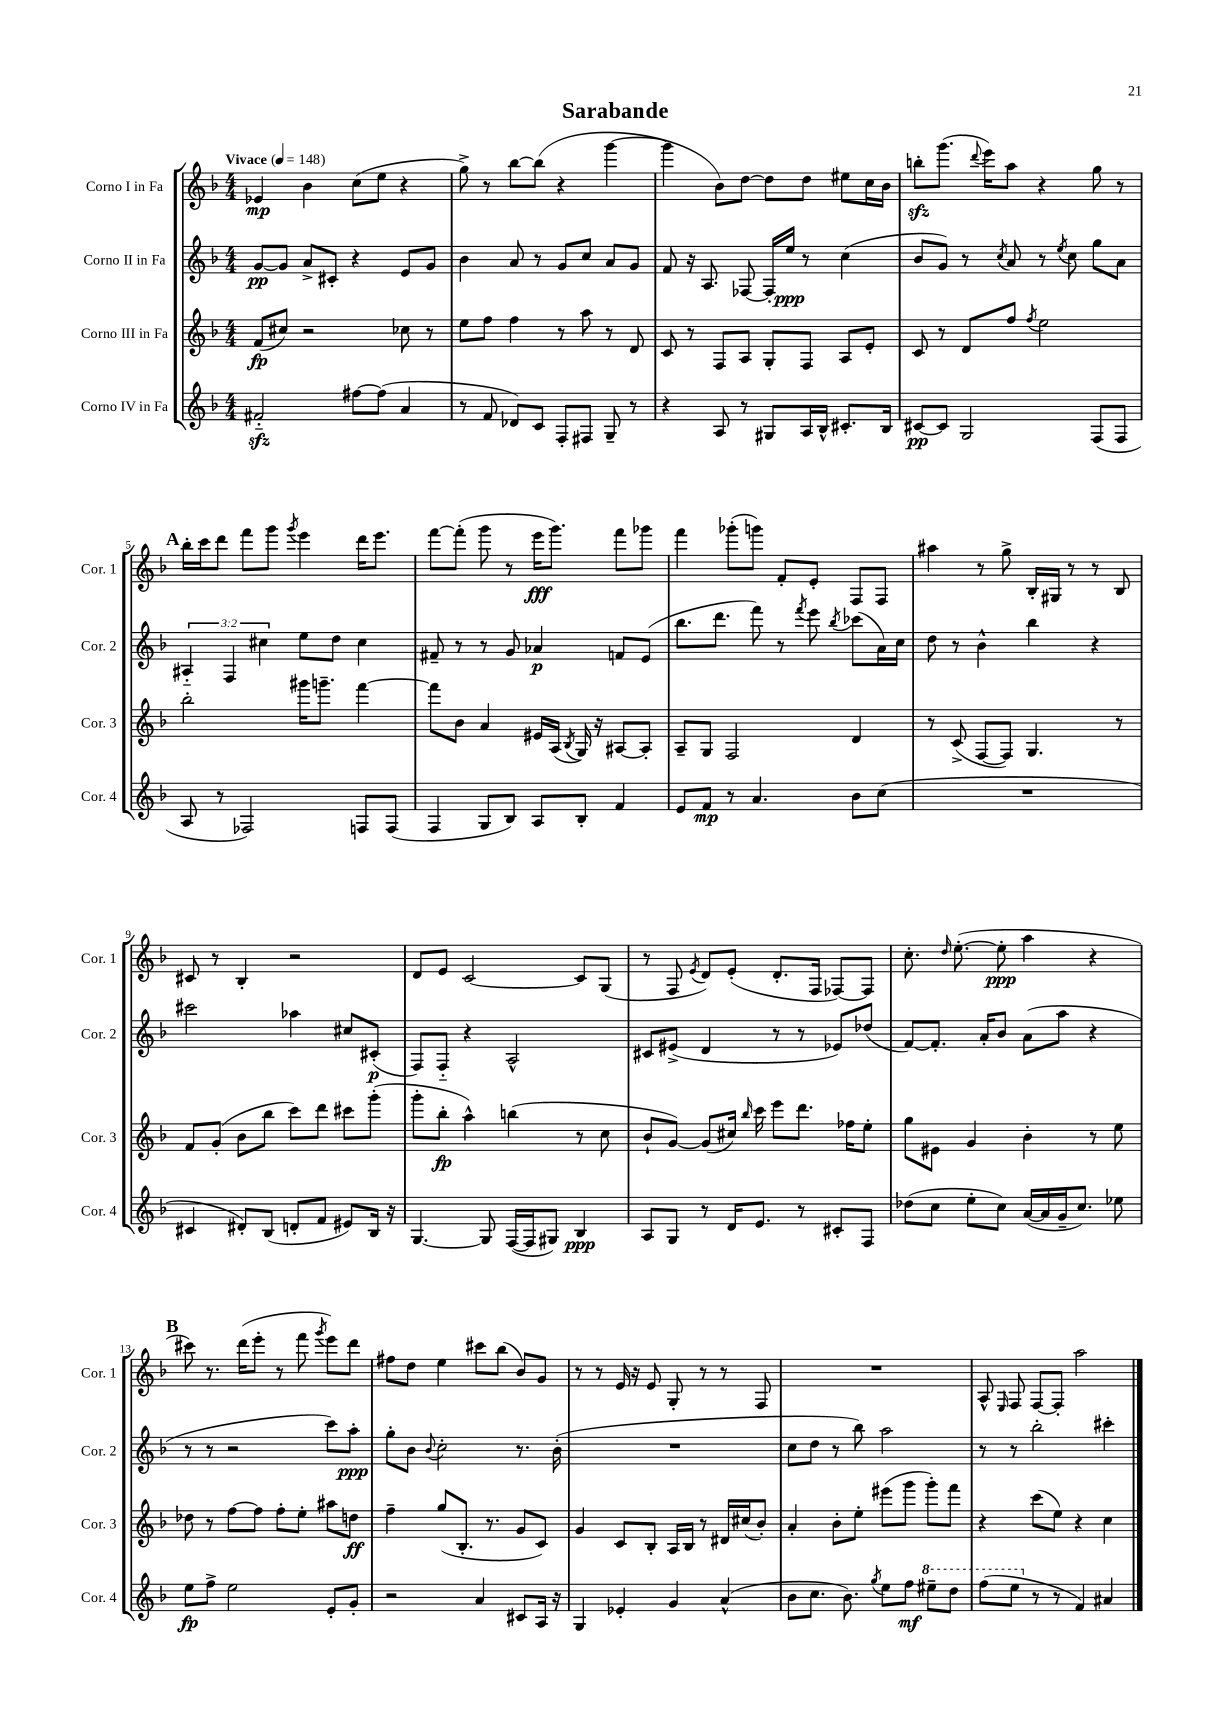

**kern	**kern	**kern	**kern
*staff4	*staff3	*staff2	*staff1
*clefG2	*clefG2	*clefG2	*clefG2
*k[b-]	*k[b-]	*k[b-]	*k[b-]
*M4/4	*M4/4	*M4/4	*M4/4
*MM148	*MM148	*MM148	*MM148
2f#'~	(8f	[8g	4e-
.	8cc#)	8g]	.
.	2r	8a^	4b-
.	.	8c#'	.
[8ff#	.	4r	(8cc
(8ff#]	.	.	8ee
4a	8cc-	8e	4r
.	8r	8g	.
=	=	=	=
8r	8ee	4b-	8gg^)
8f	8ff	.	8r
8d-)	4ff	8a	[8bb-
8c	.	8r	(8bb-]
8F'	8r	8g	4r
8F#	8aa	8cc	.
8G~	8r	8a	[4ggg
8r	8d	8g	.
=	=	=	=
4r	8c	8f	4ggg]
.	8r	16r	.
.	.	8.A	.
8A	8F	.	8b-)
8r	8A	[8F-	[8dd
8G#	8G'	16F-']	8dd]
.	.	16ee	.
16A	8F	8r	8dd
16B-^^	.	.	.
8.c#'	8A	(4cc	8ee#
.	8e'	.	16cc
16B-	.	.	16b-
=	=	=	=
[8c#	8c	8b-	8bb'
8c#]	8r	8g)	(8.ggg
2G	8d	8r	.
.	.	.	8qqddd
.	.	.	16eee)
.	.	8qcc	.
.	8ff	8a	8aa
.	8qff	.	.
.	2ee	8r	4r
.	.	8qee	.
.	.	8cc	.
(8F	.	8gg	8gg
8F	.	8a	8r
=	=	=	=
8A	2bb-'	6A#'~	16bb-'
.	.	.	16ccc
8r	.	.	8ddd
.	.	6F	.
2F-)	.	.	8fff
.	.	6cc#	.
.	.	.	8ggg
.	.	.	8qggg
.	16ggg#	8ee	4eee
.	8.ggg~	.	.
.	.	8dd	.
8F	[4fff	4cc#	16ddd
.	.	.	8.eee
(8F	.	.	.
=	=	=	=
4F	8fff]	8f#~	[8fff
.	8b-	8r	(8fff']
8G	4a	8r	8ggg
8B-)	.	8g	8r
8A	16e#	4a-	16eee
.	(16A	.	8.ggg)
.	8qB-	.	.
8B-'	16G)	.	.
.	16r	.	.
4f	[8A#	8f	8fff
.	8A#']	(8e	8ggg-
=	=	=	=
8e	8A~	8.bb-	4fff
8f	8G	.	.
.	.	8.ddd	.
8r	2F	.	(8ggg-'
4.a	.	8fff)	8ggg)
.	.	8r	8f'
.	.	8qfff	.
.	.	8eee	8e'
.	.	8qbb-	.
8b-	4d	(8ccc-	8F
(8cc	.	16a)	8F
.	.	16cc	.
=	=	=	=
1r	8r	8dd	4aa#
.	(8c^	8r	.
.	[8F	4b-^^	8r
.	8F])	.	8gg^
.	4.G	4bb-	16B-'
.	.	.	16G#
.	.	.	8r
.	.	4r	8r
.	8r	.	8B-
=	=	=	=
4c#	8f	2ccc#	8c#
.	(8g'	.	8r
8d#')	8b-	.	4B-'
(8B-	8bb-	.	.
8d'	8ccc)	4aa-	2r
8f	8ddd	.	.
8e#)	8ccc#	8cc#	.
16B-	(8ggg'	(8c#'	.
16r	.	.	.
=	=	=	=
[4.G	8ggg'	8F)	8d
.	8bb-'	8F'~	8e
.	4aa^^)	4r	[2c
8G]	.	.	.
([16F	(4bb	2A^^	.
16F]	.	.	.
8G#)	.	.	.
4B-	8r	.	8c]
.	8cc	.	(8G
=	=	=	=
8A	8b-`	8c#	8r
8G	[8g)	(8e#^	8F
.	.	.	8qe
8r	(8g]	4d	8d)
16d	16cc#)	.	(8e'
.	16qqbb-	.	.
8.e	16ccc	.	.
.	8eee	8r	8.d'
8r	8.ddd	8r	.
.	.	.	16F
8c#'	.	8e-)	[8F-)
.	16ff-	.	.
8F	8ee'	(8dd-	8F-]
=	=	=	=
(8dd-	8gg	[8f)	8.cc'
8cc	8e#	8.f']	.
.	.	.	16qqdd
.	.	.	([8.ee'
8ee'	4g	.	.
.	.	16a'	.
8cc)	.	8b-	8ee']
([16a	4b-'	(8a	4aa
16a]	.	.	.
16g~	.	8aa	.
8.cc)	.	.	.
.	8r	4r	4r
8ee-	8ee	.	.
=	=	=	=
8ee	8dd-	8r	8ccc#)
8ff^	8r	8r	8.r
2ee	[8ff	2r	.
.	.	.	(16ddd
.	8ff]	.	8eee'
.	8ff'	.	8r
.	8ee'	.	8fff
.	.	.	8qggg
8e'	8aa#	8ccc)	8eee)
8g'	8dd	8aa'	8ddd
=	=	=	=
2r	4ff~	8gg'	8ff#
.	.	8b-	8dd
.	.	8qqb-	.
.	(8gg	2cc'	4ee
.	8.B-'	.	.
4a	.	.	8ccc#
.	8.r	.	.
.	.	.	(8bb-
8c#	8g	8.r	8b-)
16A	8c)	.	8g
16r	.	(16b-'	.
=	=	=	=
4G	4g	1r	8r
.	.	.	8r
4e-'	8c	.	16e
.	.	.	16r
.	8B-'	.	8e
4g	16A	.	8G'
.	16B-	.	.
.	8r	.	8r
(4a^^	16d#	.	8r
.	(16cc#	.	.
.	8b-')	.	8F
=	=	=	=
8b-	4a'	8cc	1r
8.cc	.	8dd	.
.	8b-'	8r	.
8.b-)	.	.	.
.	8ee'	8bb-)	.
8qgg	.	.	.
8ee	(8eee#	2aa	.
8ff	8ggg	.	.
8eee#~	8ggg')	.	.
8ddd	8fff	.	.
=	=	=	=
(8fff	4r	8r	8A^^
.	.	.	16qqE
8eee	.	8r	8F
8r	(8ccc	2bb-'	[8F
8r	8ee)	.	8F']
4f)	4r	.	2aa
4a#	4cc	4ccc#'	.
==	==	==	==
*-	*-	*-	*-
